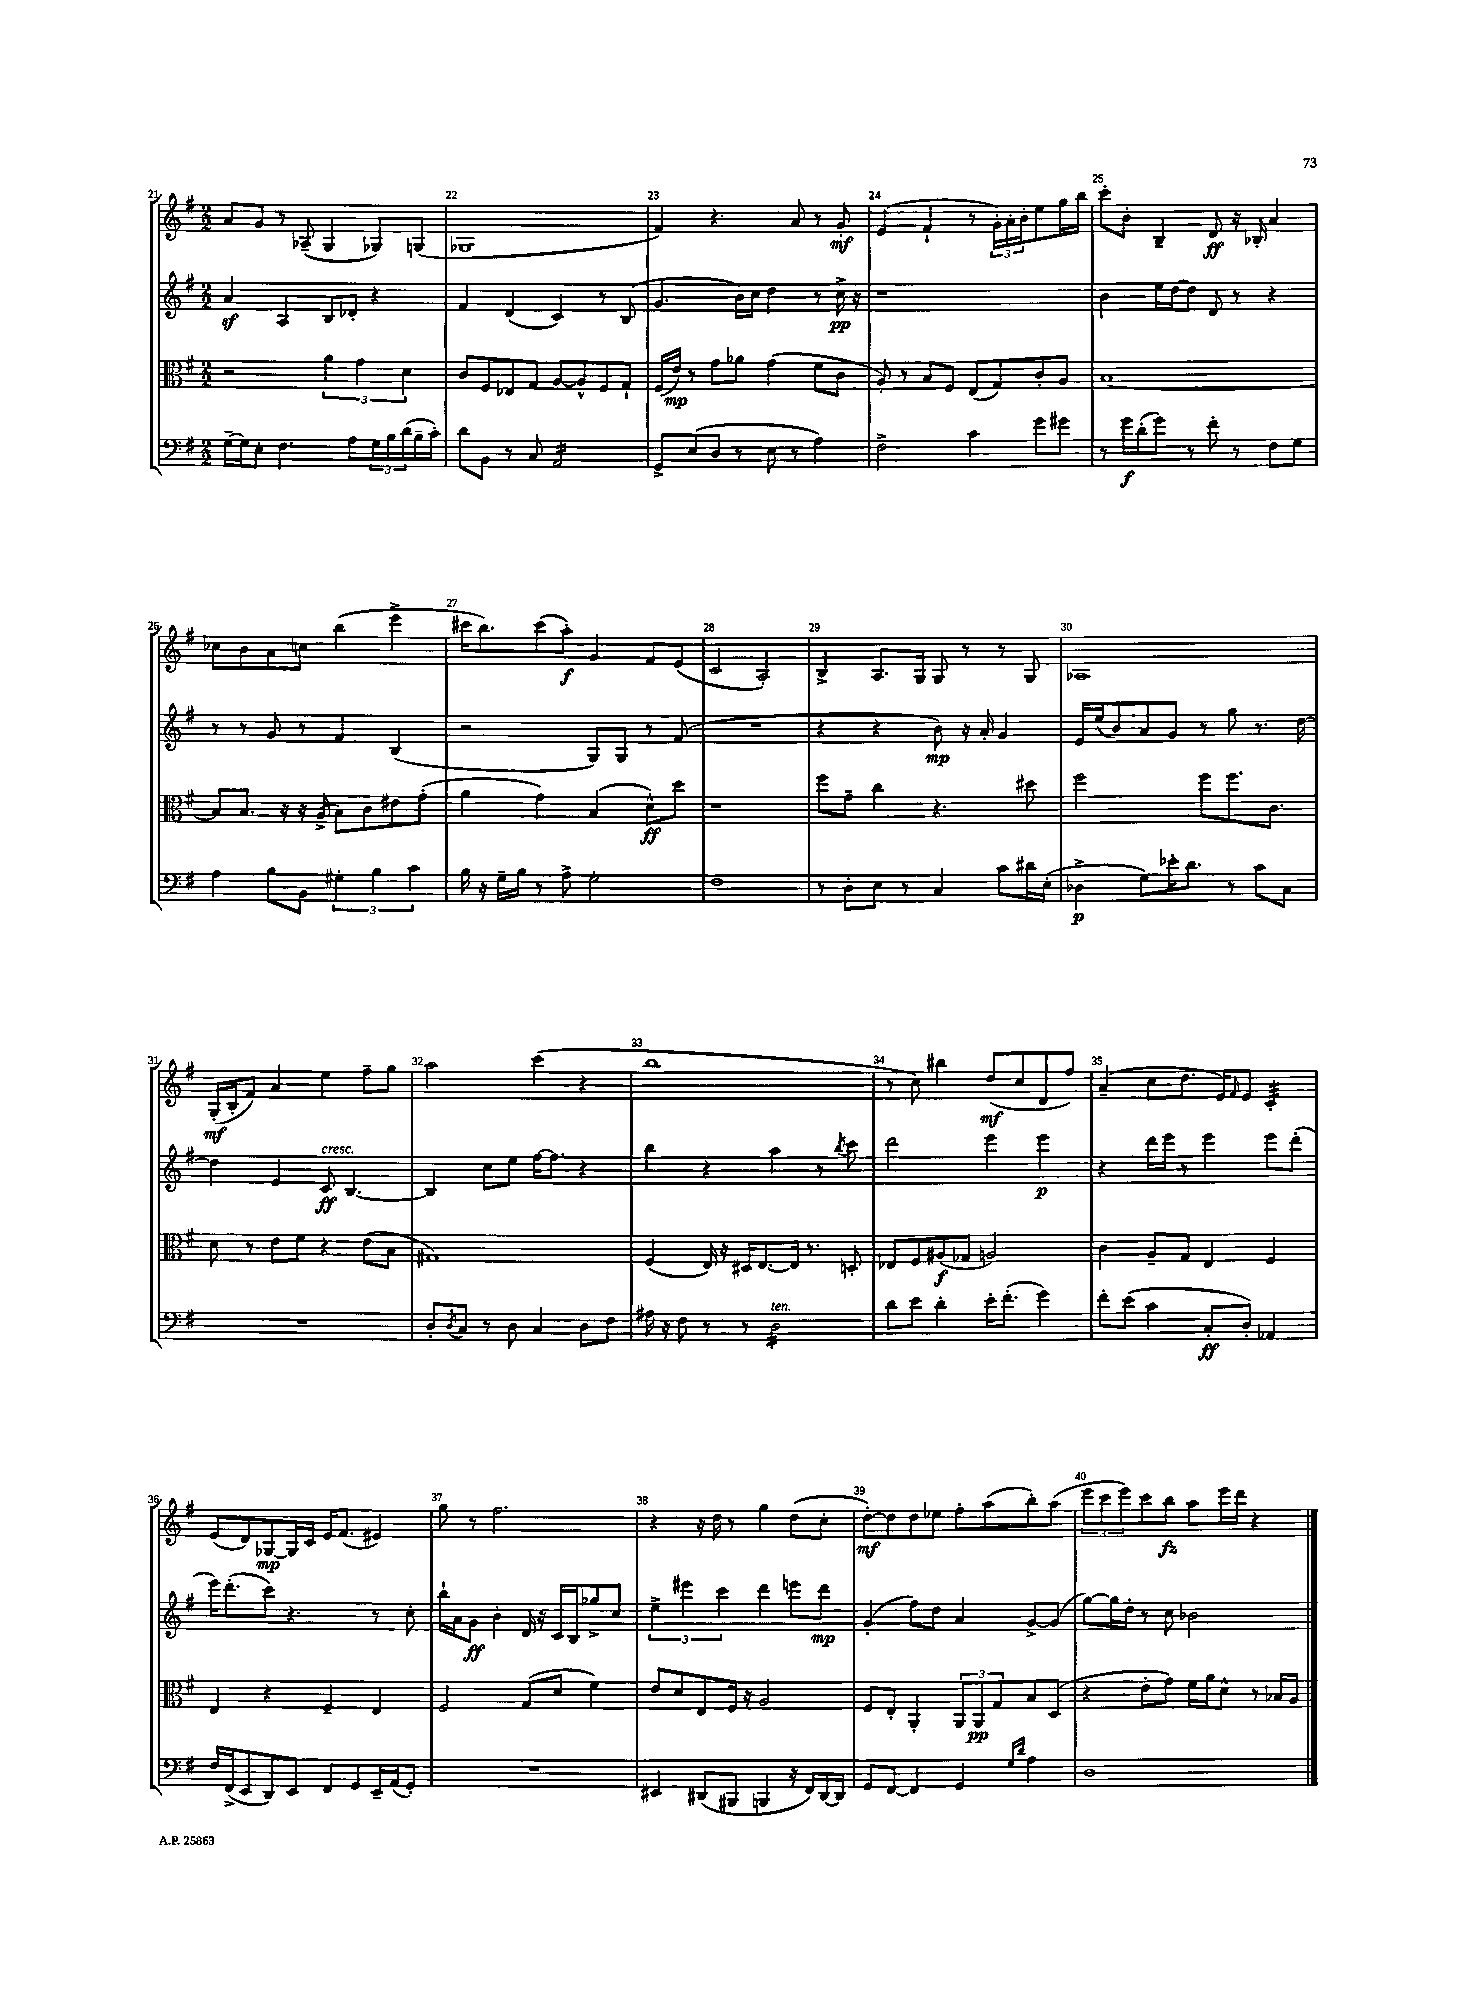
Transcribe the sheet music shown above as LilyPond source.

<<
\new StaffGroup <<
\new Staff = "s0" {
    \clef treble \key g \major \numericTimeSignature \time 2/2
    a'8 g'8 r8 aes8--( g4 ges8) g8( |
    ges1 |
    fis'4) r4. a'8 r8 g'8-.\mf |
    e'4( fis'4-! r8 \tuplet 3/2 { g'16-.) a'16-. b'16-. } e''8 g''16 b''16 |
    c'''8-. b'8-. b4-- d'8\ff r16 bes16-. a'4 |
    ces''8 b'8 a'8 c''8 b''4( e'''4-> |
    cis'''16 b''8.) cis'''8( a''8-.\f) g'4 fis'8 e'8( |
    c'2 a2-.) |
    b4-> a8. g16 g8 r8 r8 g8 |
    aes1 |
    g16-.\mf( b16-. fis'8) a'4 e''4 fis''8-- g''8 |
    a''2 c'''4( r4 |
    b''1 |
    r8 c''8) bis''4 d''8\mf( c''8 d'8 fis''8) |
    a'4--( c''8 d''8. e'16) \grace { fis'16 } e'8 c'4:32-. |
    e'8( d'8) ges8~\mp ges16 c'16 e'16 fis'8.( eis'4) |
    g''8 r8 fis''2. |
    r4 r16 d''16 r8 g''4 d''8( c''8-. |
    d''8~-.\mf) d''8 d''8 ees''8 fis''8-. a''8( b''8-.) a''8( |
    \tuplet 3/2 { e'''8 c'''8 e'''8) } c'''8 b''8\fz a''8 e'''16 d'''16 r4 \bar "|." |
}
\new Staff = "s1" {
    \clef treble \key g \major \numericTimeSignature \time 2/2
    a'4\sf a4 b8 des'8-. r4 |
    fis'4 d'4( c'4) r8 b8( |
    g'4. b'16) c''16 d''4 r8 c''16->\pp r16 |
    r1 |
    b'4 e''16 d''16~ d''8 d'8 r8 r4 |
    r8 r8 g'8 r8 fis'4 b4( |
    r2 g8) g8 r8 fis'8( |
    R1 |
    r4 r4 b'8\mp) r16 a'16-. g'4 |
    e'16 e''16( b'8) a'8 g'8 r8 g''8 r8. d''16~ |
    d''4 e'4 c'8\ff^\markup { \italic "cresc." } b4.~ |
    b4 c''8 e''8 fis''16~ fis''8. r4 |
    b''4 r4 a''4 r8 \acciaccatura { b''8 } c'''8 |
    d'''2 e'''4 e'''4\p |
    r4 d'''16 e'''16 r8 e'''4 e'''8 d'''8-.( |
    e'''16) d'''8.-.( c'''8) r4. r8 c''8-. |
    b''16-! a'16 g'8\ff b'4-. d'16 r16 c'16 b16 ges''8-> c''8 |
    \tuplet 3/2 { e''4-> eis'''4 c'''4 } d'''4 e'''8 d'''8\mp |
    g'4-.( fis''8) d''8 a'4 g'8~-> g'8( |
    g''8~) g''16 d''16-. r8 c''8 bes'2 \bar "|." |
}
\new Staff = "s2" {
    \clef alto \key g \major \numericTimeSignature \time 2/2
    r2 \tuplet 3/2 { a'4 g'4 d'4 } |
    c'8 fis8 ees8 g8 a8~ a8-^ fis8 g8-! |
    fis16( e'16\mp) r8 g'8 aes'8 g'4( fis'8 c'8 |
    a8-.) r8 b8 fis8 e8( g8) c'8-. a8 |
    b1~ |
    b8 b8. r16 r16 a16->( b8) c'8 eis'8 g'8-.( |
    a'4 g'4) b4( d'8-^\ff) d''8 |
    r1 |
    fis''8 g'8-- c''4 r4. dis''8 |
    fis''2 fis''8 fis''8. c'8. |
    d'8 r8 e'8 fis'8 r4 e'8( b8 |
    gis1) |
    fis4( e16) r16 dis16 e8.~ e16 r8. d8-. |
    ees8 fis8 ais8\f( ges8 a2) |
    c'4 a8-- g8 e4 fis4 |
    e4 r4 fis4-- e4 |
    fis2 g8( d'8 fis'4) |
    e'8 d'8 e8 fis16 r16 a2 |
    fis8 e8-. a,4-. \tuplet 3/2 { a,8 a,8\pp g8 } b8 d8( |
    r4 e'8-. g'8) fis'16 a'16 d'8-^ r8 bes16 a16 \bar "|." |
}
\new Staff = "s3" {
    \clef bass \key g \major \numericTimeSignature \time 2/2
    g16~-- g16 e8-. fis4. a8 \tuplet 3/2 { g16 b16 d'16( } b16-- c'16-.) |
    d'8 b,8 r8 c8 a,2:16 |
    g,8-> e8( d8 r8 e8 r8 a4) |
    fis2-> c'4 g'8 gis'8 |
    r8 g'16\f d'16-.( g'8) r8 fis'8-. r8 fis8 g8 |
    a4 b8 b,8 \tuplet 3/2 { gis4-. b4 c'4 } |
    b16 r16 g16-- b16 r8 a8-> g2-. |
    fis1 |
    r8 d8-. e8 r8 c4 c'8 dis'16 e16-.( |
    des4->\p g8) ees'16-. d'8. r8 c'8 c8 |
    R1 |
    d8-. \acciaccatura { d8 } c8 r8 d8 c4 d8 fis8 |
    ais16 r16 fis8 r8 r8 d2:16^\markup { \italic "ten." } |
    d'8 e'8 d'4-. e'16-. fis'8.-.( g'4) |
    fis'8-. e'8( c'4 c8-.\ff d8-.) aes,4 |
    fis16 fis,16->( e,8 d,8) e,8 fis,8 g,8 e,16-- a,16( g,8-.) |
    R1 |
    eis,4 dis,8( bis,,8 b,,4 r16 fis,16) dis,16~ dis,16 |
    g,8 fis,8~ fis,4 g,4 \grace { g16 d'16 } a4 |
    d1 \bar "|." |
}
>>
>>
\layout { \context { \Score currentBarNumber = #21 \override BarNumber.break-visibility = ##(#f #t #t) barNumberVisibility = #all-bar-numbers-visible } }
